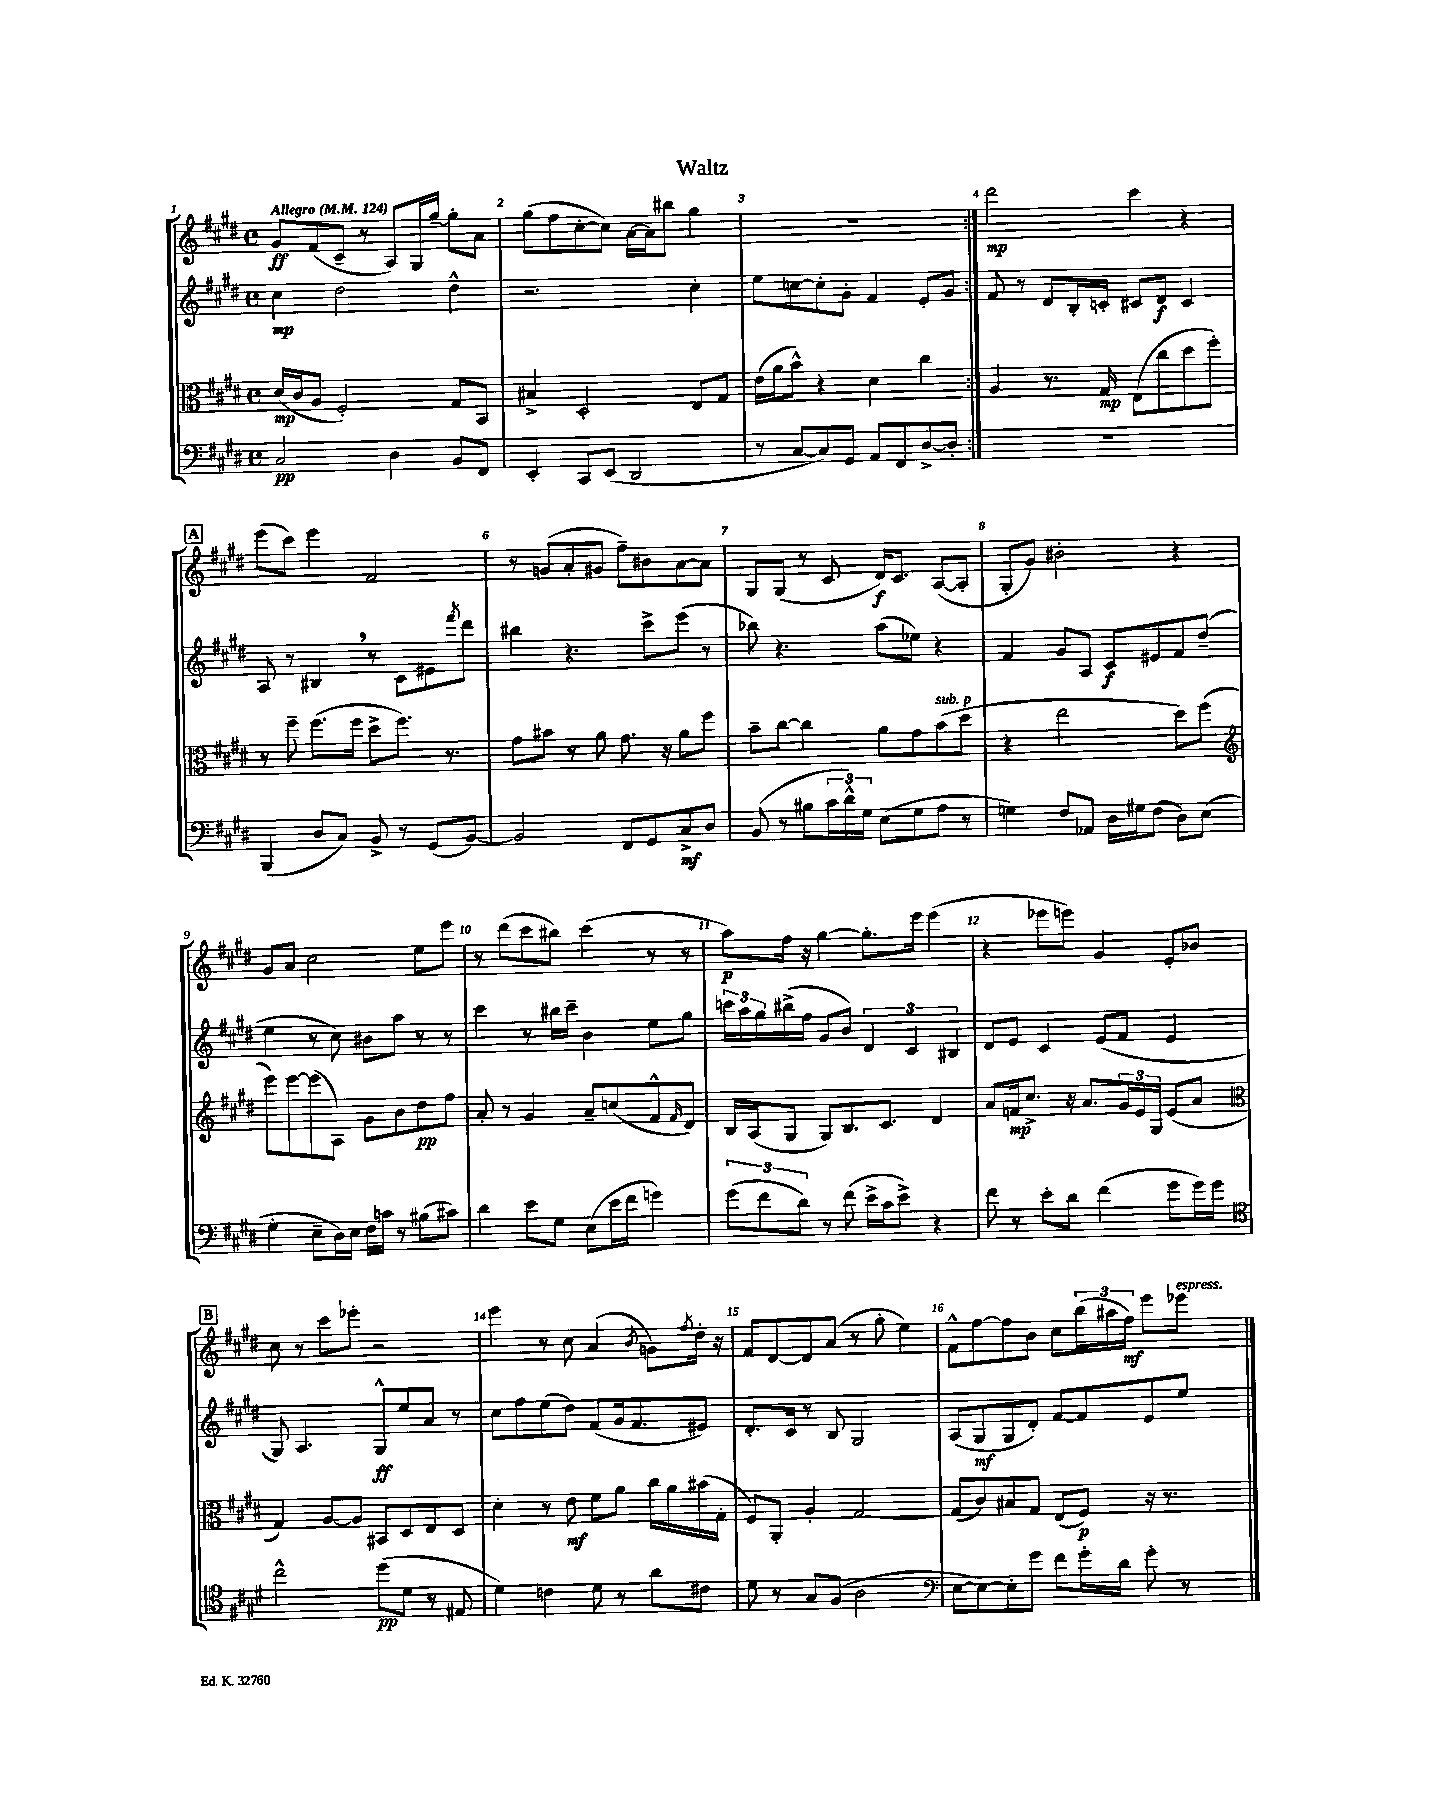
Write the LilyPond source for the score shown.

\header { title = "Waltz" }
<<
\new StaffGroup <<
\new Staff = "s0" {
    \clef treble \key e \major \defaultTimeSignature \time 4/4 \tempo "Allegro" 4 = 124
    \repeat volta 2 { gis'8\ff fis'8( cis'8-- r8 a8) gis16 gis''16~-- gis''8-. a'8 |
    gis''8( fis''8 cis''8~-. cis''8) a'16~ a'16 bis''8 gis''4 |
    r1 | }
    dis'''2\mp cis'''4 r4 |
    \mark \markup { \box "A" } e'''8( cis'''8) e'''4 fis'2 |
    r8 g'8( a'8-. gis'8 fis''8--) bis'8 a'8~ a'8 |
    gis8 gis8( r8 cis'8 dis'16\f) cis'8. a8~( a8-. |
    gis8-. gis'8) bis'2-. r4 |
    gis'8 a'8 cis''2 e''8 e'''8 |
    r8 dis'''8( cis'''8 bis''8) cis'''4( r8 r8 |
    a''8\p) fis''16 r16 gis''4~ gis''8.-. e'''16 e'''4( |
    r4 ees'''8 e'''8) gis'4 e'8-. bes'8 |
    \mark \markup { \box "B" } cis''8 r8 cis'''8 ees'''8-. r2 |
    e'''4 r8 cis''8 a'4( \acciaccatura { b'8 } g'8) \acciaccatura { fis''8 } dis''16-. r16 |
    fis'8 dis'8~ dis'8 a'8( r8 gis''8-. e''4) |
    fis'8-^ fis''8~ fis''8 b'8 cis''8 \tuplet 3/2 { b''16( ais''16 fis''16\mf) } e'''8 ees'''8^\markup { \italic "espress." } \bar "|." |
}
\new Staff = "s1" {
    \clef treble \key e \major \defaultTimeSignature \time 4/4
    \repeat volta 2 { cis''4\mp dis''2 dis''4-^ |
    r2. cis''4-. |
    e''8 c''8~ c''8-. gis'8-. fis'4 e'8-. gis'8 | }
    fis'8 r8 dis'8 b16-. c'16-. cis'8 dis'8\f cis'4 |
    \mark \markup { \box "A" } a8 r8 bis4 \breathe r8 cis'8 eis'8 \acciaccatura { fis'''8 } dis'''8 |
    bis''4 r4. cis'''8-> e'''8( r8 |
    bes''8) r4. a''8( ees''8) r4 |
    fis'4 gis'8 a8 cis'8\f eis'8 fis'8 dis''8--( |
    e''4 r8 cis''8) bis'8 a''8 r8 r8 |
    cis'''4 r8 bis''16 cis'''16-- b'4 e''8 gis''8 |
    \tuplet 3/2 { c'''16 a''16 gis''16 } bis''16->( fis''16 gis'8 b'8) \tuplet 3/2 { dis'4 cis'4 bis4 } |
    dis'8 e'8 cis'4 e'8( fis'8 e'4 |
    \mark \markup { \box "B" } gis8) a4. gis8-^\ff e''8 a'8 r8 |
    cis''8 fis''8 e''8( dis''8) fis'8( gis'16 fis'8. eis'8) |
    dis'8.-. cis'16 r8 b8 gis2 |
    a8( gis8\mf gis8 dis'8-.) fis'8~ fis'8 e'8 e''8 \bar "|." |
}
\new Staff = "s2" {
    \clef alto \key e \major \defaultTimeSignature \time 4/4
    \repeat volta 2 { dis'16\mp( cis'16 a8 fis2-.) gis8 b,8 |
    bis4-> dis2-. e8 gis8 |
    e'16( a'16 b'8-^) r4 dis'4 cis''4 | }
    a4 r8. gis16\mp e8( cis''8 dis''8 fis''8-.) |
    \mark \markup { \box "A" } r8 fis''8-- fis''8.( fis''16 dis''8-> fis''8.) r8. |
    gis'8 bis'8 r8 a'8 gis'8. r16 a'8 fis''8 |
    b'8-- cis''8~ cis''4 a'8 gis'8 b'8^\markup { \italic "sub. p" }( dis''8 |
    r4 e''2 dis''8) fis''8( |
    \clef treble e'''8) e'''8~ e'''8( a8) gis'8 b'8 dis''8\pp fis''8 |
    a'8-. r8 gis'4 a'8-- c''8( fis'8-^ \grace { fis'16 } dis'8) |
    b16 a16( gis8 gis8) b8. cis'8. dis'4 |
    a'8 f'16\mp cis''8.-> r16 a'8. \tuplet 3/2 { gis'16 e'16 gis16 } e'8( a'8 |
    \mark \markup { \box "B" } \clef alto gis4) a8~ a8 bis,8 dis8 e8 dis8 |
    dis'4-. r8 e'8\mf fis'8 a'8 cis''16 a'16 bis'16( gis16-. |
    fis8) a,8-. a4-. gis2~ |
    gis8( cis'8) bis8 gis8 e8( fis8\p) r16 r8. \bar "|." |
}
\new Staff = "s3" {
    \clef bass \key e \major \defaultTimeSignature \time 4/4
    \repeat volta 2 { cis2\pp dis4 b,8 fis,8 |
    e,4-. cis,8 e,8( dis,2 |
    r8 cis8~ cis8) gis,8 a,8 fis,8 dis8~-> dis8-. | }
    R1 |
    \mark \markup { \box "A" } b,,4( dis8 cis8) b,8-> r8 gis,8( b,8~) |
    b,2 fis,8 gis,8 cis8->\mf dis8 |
    b,8( r8 bis8 \tuplet 3/2 { cis'16 dis'16-^) gis16 } e8( gis8 a8 r8 |
    g4) fis8 aes,8 dis16 gis16 fis8( dis8) e8( |
    gis4-. e8-- dis16) e16 fis16 c'16 r8 bis8( cis'8) |
    dis'4 e'8 gis8 e8( e'16 fis'16 g'4) |
    \tuplet 3/2 { gis'8( fis'8 dis'8) } r8 fis'8( e'16-> cis'16 e'8->) r4 |
    fis'8 r8 e'8-. dis'8 fis'4( gis'8 gis'16) gis'16 |
    \mark \markup { \box "B" } \clef tenor cis''2-^ dis''8\pp( dis'8 r8 eis8 |
    dis'4) c'4 dis'8 r8 a'8 cis'8 |
    dis'8 r8 gis8 fis8( a2 |
    \clef bass e8~ e8~) e8-. gis'8 fis'8 gis'16-. dis'16 gis'8-. r8 \bar "|." |
}
>>
>>
\layout { \context { \Score \override BarNumber.break-visibility = ##(#f #t #t) barNumberVisibility = #all-bar-numbers-visible } }
